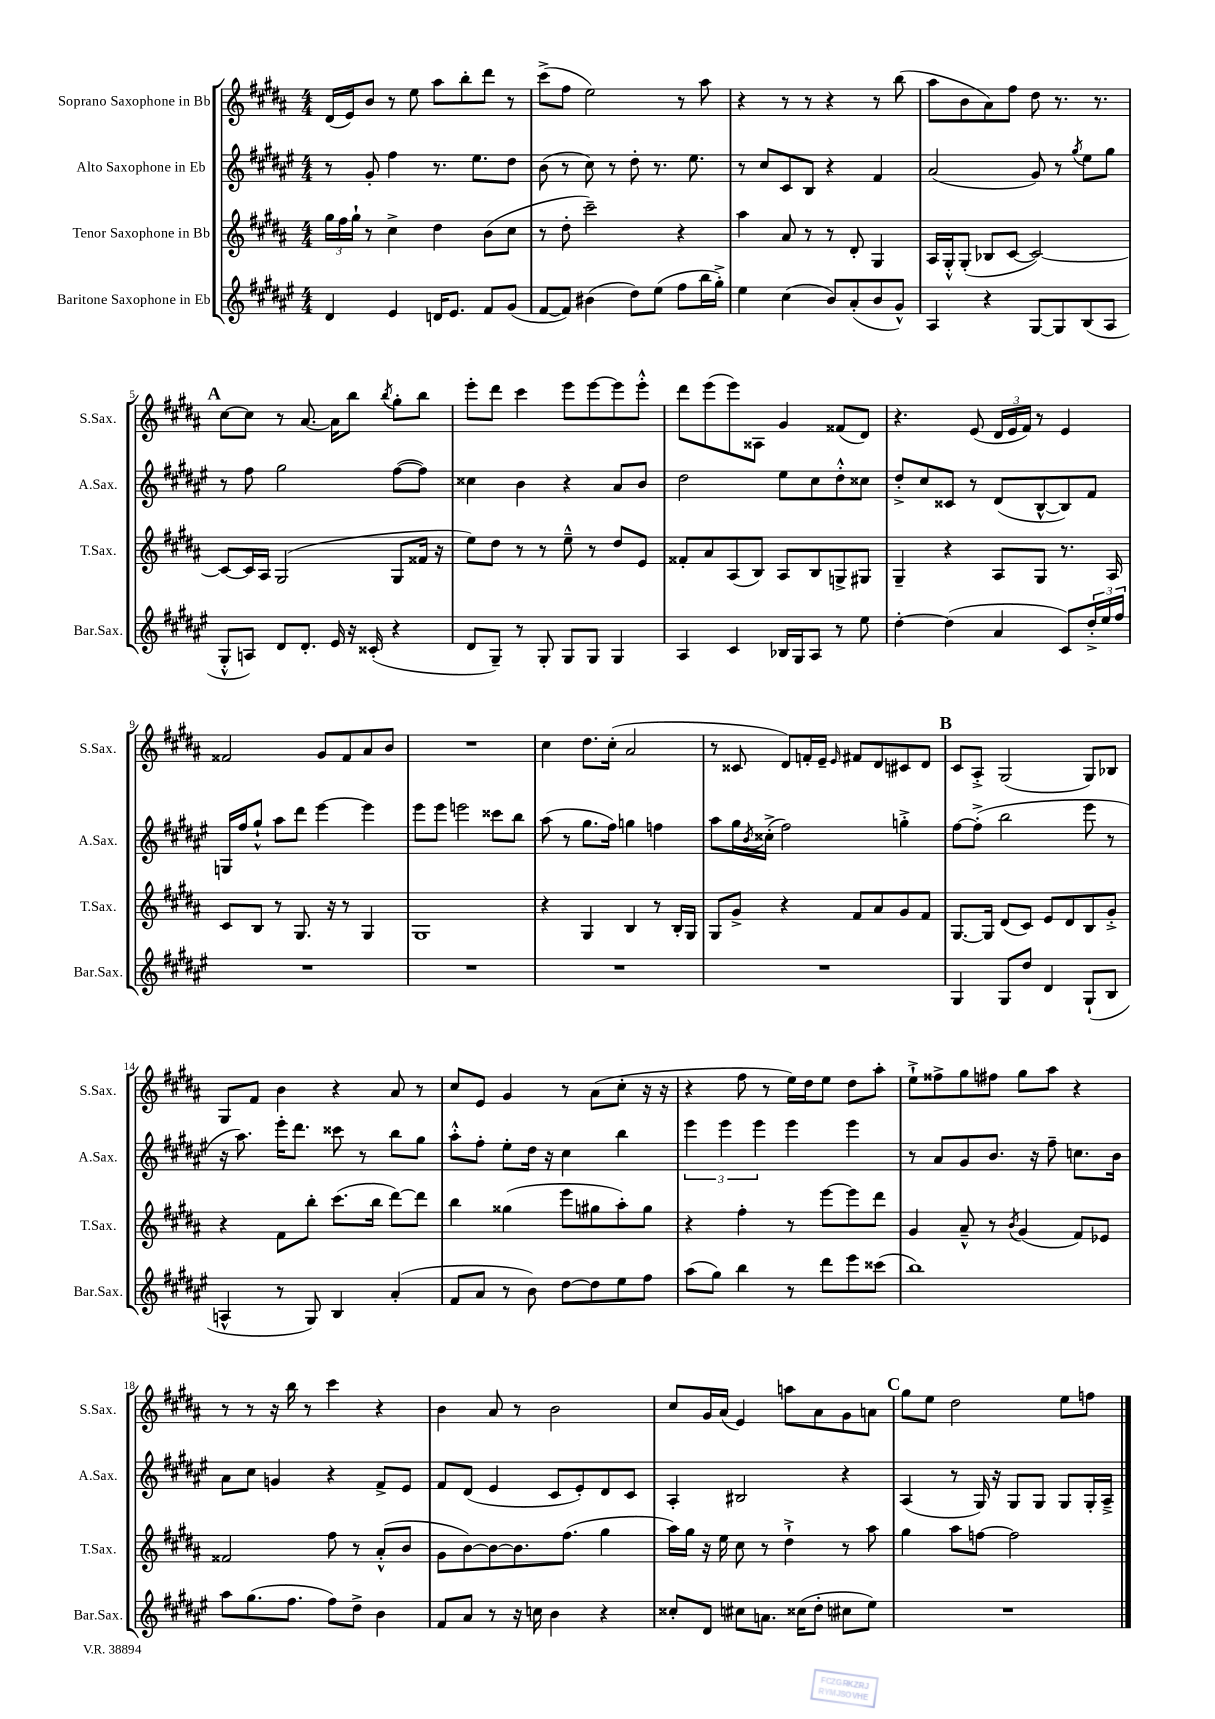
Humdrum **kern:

**kern	**kern	**kern	**kern
*staff4	*staff3	*staff2	*staff1
*clefG2	*clefG2	*clefG2	*clefG2
*k[f#c#g#d#a#e#]	*k[f#c#g#d#a#]	*k[f#c#g#d#a#e#]	*k[f#c#g#d#a#]
*M4/4	*M4/4	*M4/4	*M4/4
4d#	24gg#	8r	(16d#
.	24ff#	.	.
.	.	.	16e)
.	24gg#`	.	.
.	8r	8g#'	8b
4e#	4cc#^	4ff#	8r
.	.	.	8ee
16d	4dd#	8.r	8aa#
8.e#	.	.	.
.	.	.	8bb'
.	.	8.ee#	.
8f#	(8b	.	8ddd#
(8g#	8cc#	8dd#	8r
=	=	=	=
[8f#	8r	(8b	(8ccc#^
8f#])	8dd#'	8r	8ff#
(4b#	2ccc#~)	8cc#)	2ee)
.	.	8r	.
8dd#)	.	8dd#'	.
(8ee#	.	8.r	.
8ff#	4r	.	8r
.	.	8.ee#	.
16bb	.	.	8aa#
16gg#'^)	.	.	.
=	=	=	=
4ee#	4aa#	8r	4r
.	.	8cc#	.
(4cc#	8a#	8c#	8r
.	8r	8B	8r
8b)	8r	4r	4r
(8a#'	8d#'	.	.
8b	4G#	4f#	8r
8g#^^)	.	.	(8bb
=	=	=	=
4A#	16A#	(2a#	8aa#
.	16G#'^^	.	.
.	(8G#'	.	8b
4r	8B-	.	8a#)
.	[8c#	.	8ff#
[8G#	2c#_)	8g#)	8dd#
8G#]	.	8r	8.r
.	.	8qgg#	.
(8B	.	8ee#	.
.	.	.	8.r
8A#	.	8gg#	.
=	=	=	=
8G#'^^	8c#_	8r	[8cc#
8A)	16c#]	8ff#	8cc#]
.	16A#	.	.
8d#	(2G#	2gg#	8r
8.d#'	.	.	[8.a#
16e#	.	.	16a#]
16r	.	.	8bb
(16c##'	.	.	.
.	.	.	8qbb
4r	8G#	([8ff#	8gg#'
.	16f##	8ff#])	8bb
.	16r	.	.
=	=	=	=
8d#	8ee)	4cc##	8eee'
8G#~)	8dd#	.	8ddd#
8r	8r	4b	4ccc#
8G#'	8r	.	.
8G#	8ee~^^	4r	8eee
8G#	8r	.	[8eee
4G#	8dd#	8a#	8eee]
.	8e	8b	8eee'^^
=	=	=	=
4A#	8f##'	2dd#	8ddd#
.	8a#	.	(8eee
4c#	(8A#	.	8eee)
.	8B)	.	8A##
16B-	8A#	8ee#	4g#
16G#	.	.	.
8A#	8B	8cc#	.
8r	8G^	8dd#'^^	(8f##
8ee#	8G#	8cc##	8d#)
=	=	=	=
[4dd#'	4G#~	8dd#'^	4.r
.	.	8cc#	.
(4dd#]	4r	8c##	.
.	.	8r	(8e
4a#	8A#	(8d#	24d#
.	.	.	24e
.	.	.	24f#)
.	8G#	[8B^^	8r
8c#)	8.r	8B])	4e
24dd#'^	.	8f#	.
24ee#	.	.	.
.	16A#	.	.
24ff#	.	.	.
=	=	=	=
1r	8c#	16G	2f##
.	.	16ff#	.
.	8B	8gg#`^^	.
.	8r	8aa#	.
.	8.G#	8ddd#	.
.	.	[4eee#	8g#
.	16r	.	.
.	8r	.	8f##
.	4G#	4eee#]	8a#
.	.	.	8b
=	=	=	=
1r	1G#	8eee#	1r
.	.	8eee#	.
.	.	2eee	.
.	.	8ccc##	.
.	.	8bb	.
=	=	=	=
1r	4r	(8aa#	4cc#
.	.	8r	.
.	4G#	8.gg#	8.dd#
.	.	16ff#)	(16cc#'
.	4B	4gg	2a#
.	8r	4ff	.
.	16B'	.	.
.	16G#	.	.
=	=	=	=
1r	8G#	8aa#	8r
.	8g#^	16gg#	8c##
.	.	8qb	.
.	.	(16cc##'^	.
.	4r	2ff#)	8d#)
.	.	.	16f'
.	.	.	16e~
.	.	.	16qqe
.	8f#	.	8f#
.	8a#	.	8d#
.	8g#	4gg'^	8c#
.	8f#	.	8d#
=	=	=	=
4G#	[8.G#	[8ff#	8c#
.	.	(8ff#'^]	8A#'^
.	16G#]	.	.
8G#	(8d#	2bb	(2G#
8dd#	8c#)	.	.
4d#	8e	.	.
.	8d#	.	.
(8G#`	8B	8eee#	8G#)
8B	8g#'^	8r	8B-
=	=	=	=
4A^^	4r	16r	8G#
.	.	8.aa#)	.
.	.	.	8f#
8r	8f#	16eee#'	4b
.	.	8.ddd#	.
8G#)	8bb'	.	.
4B	(8.ccc#	8ccc##	4r
.	.	8r	.
.	16bb	.	.
(4a#'	[8ddd#)	8bb	8a#
.	8ddd#]	8gg#	8r
=	=	=	=
8f#	4bb	8aa#'^^	8cc#
8a#	.	8ff#'	8e
8r	(4gg##	8ee#'	4g#
8b)	.	16dd#	.
.	.	16r	.
[8dd#	8eee	4cc#	8r
8dd#]	8gg#	.	(8a#
8ee#	8aa#')	4bb	8cc#'
8ff#	8gg#	.	16r
.	.	.	16r
=	=	=	=
(8aa#	4r	6eee#	4r
8gg#)	.	.	.
.	.	6eee#	.
4bb	4ff#'	.	8ff#
.	.	6eee#	.
.	.	.	8r
8r	8r	4eee#	16ee)
.	.	.	16dd#
8ddd#	[8eee	.	8ee
8eee#	8eee]	4eee#	8dd#
(8ccc##	8ddd#	.	8aa#'
=	=	=	=
1bb)	4g#	8r	8ee`^
.	.	8a#	8ff##^
.	8a#~^^	8g#	8gg#
.	8r	8.b	8ff#
.	8qb	.	.
.	(4g#	.	8gg#
.	.	16r	.
.	.	8ff#~	8aa#
.	8f#)	8.cc	4r
.	8e-	.	.
.	.	16b	.
=	=	=	=
8aa#	2f##	8a#	8r
(8.gg#	.	8cc#	8r
.	.	4g	16r
8.ff#	.	.	16bb
.	.	.	8r
8ff#)	8ff#	4r	4ccc#
8dd#^	8r	.	.
4b	(8a#'^^	8f#^	4r
.	8b	8e#	.
=	=	=	=
8f#	8g#	8f#	4b
8a#	[8b)	(8d#	.
8r	8b_	4e#	8a#
16r	8.b]	.	8r
16cc	.	.	.
4b	.	8c#	2b
.	(8.ff#	.	.
.	.	8e#')	.
4r	4gg#	8d#	.
.	.	8c#	.
=	=	=	=
8cc##'	16aa#)	4A#'	8cc#
.	16gg#	.	.
8d#	16r	.	16g#
.	16ee	.	(16a#
8cc#	8cc#	2B#	4e)
8.a	8r	.	.
.	4dd#`^	.	8aa
(16cc##	.	.	.
8dd#'	.	.	8a#
8cc#	8r	4r	8g#
8ee#)	8aa#	.	8a
=	=	=	=
1r	4gg#	(4A#	8gg#
.	.	.	8ee
.	8aa#	8r	2dd#
.	[8ff	16G#)	.
.	.	16r	.
.	2ff]	8G#	.
.	.	8G#	.
.	.	8G#	8ee
.	.	16G#'	8ff
.	.	16A#~^	.
==	==	==	==
*-	*-	*-	*-
